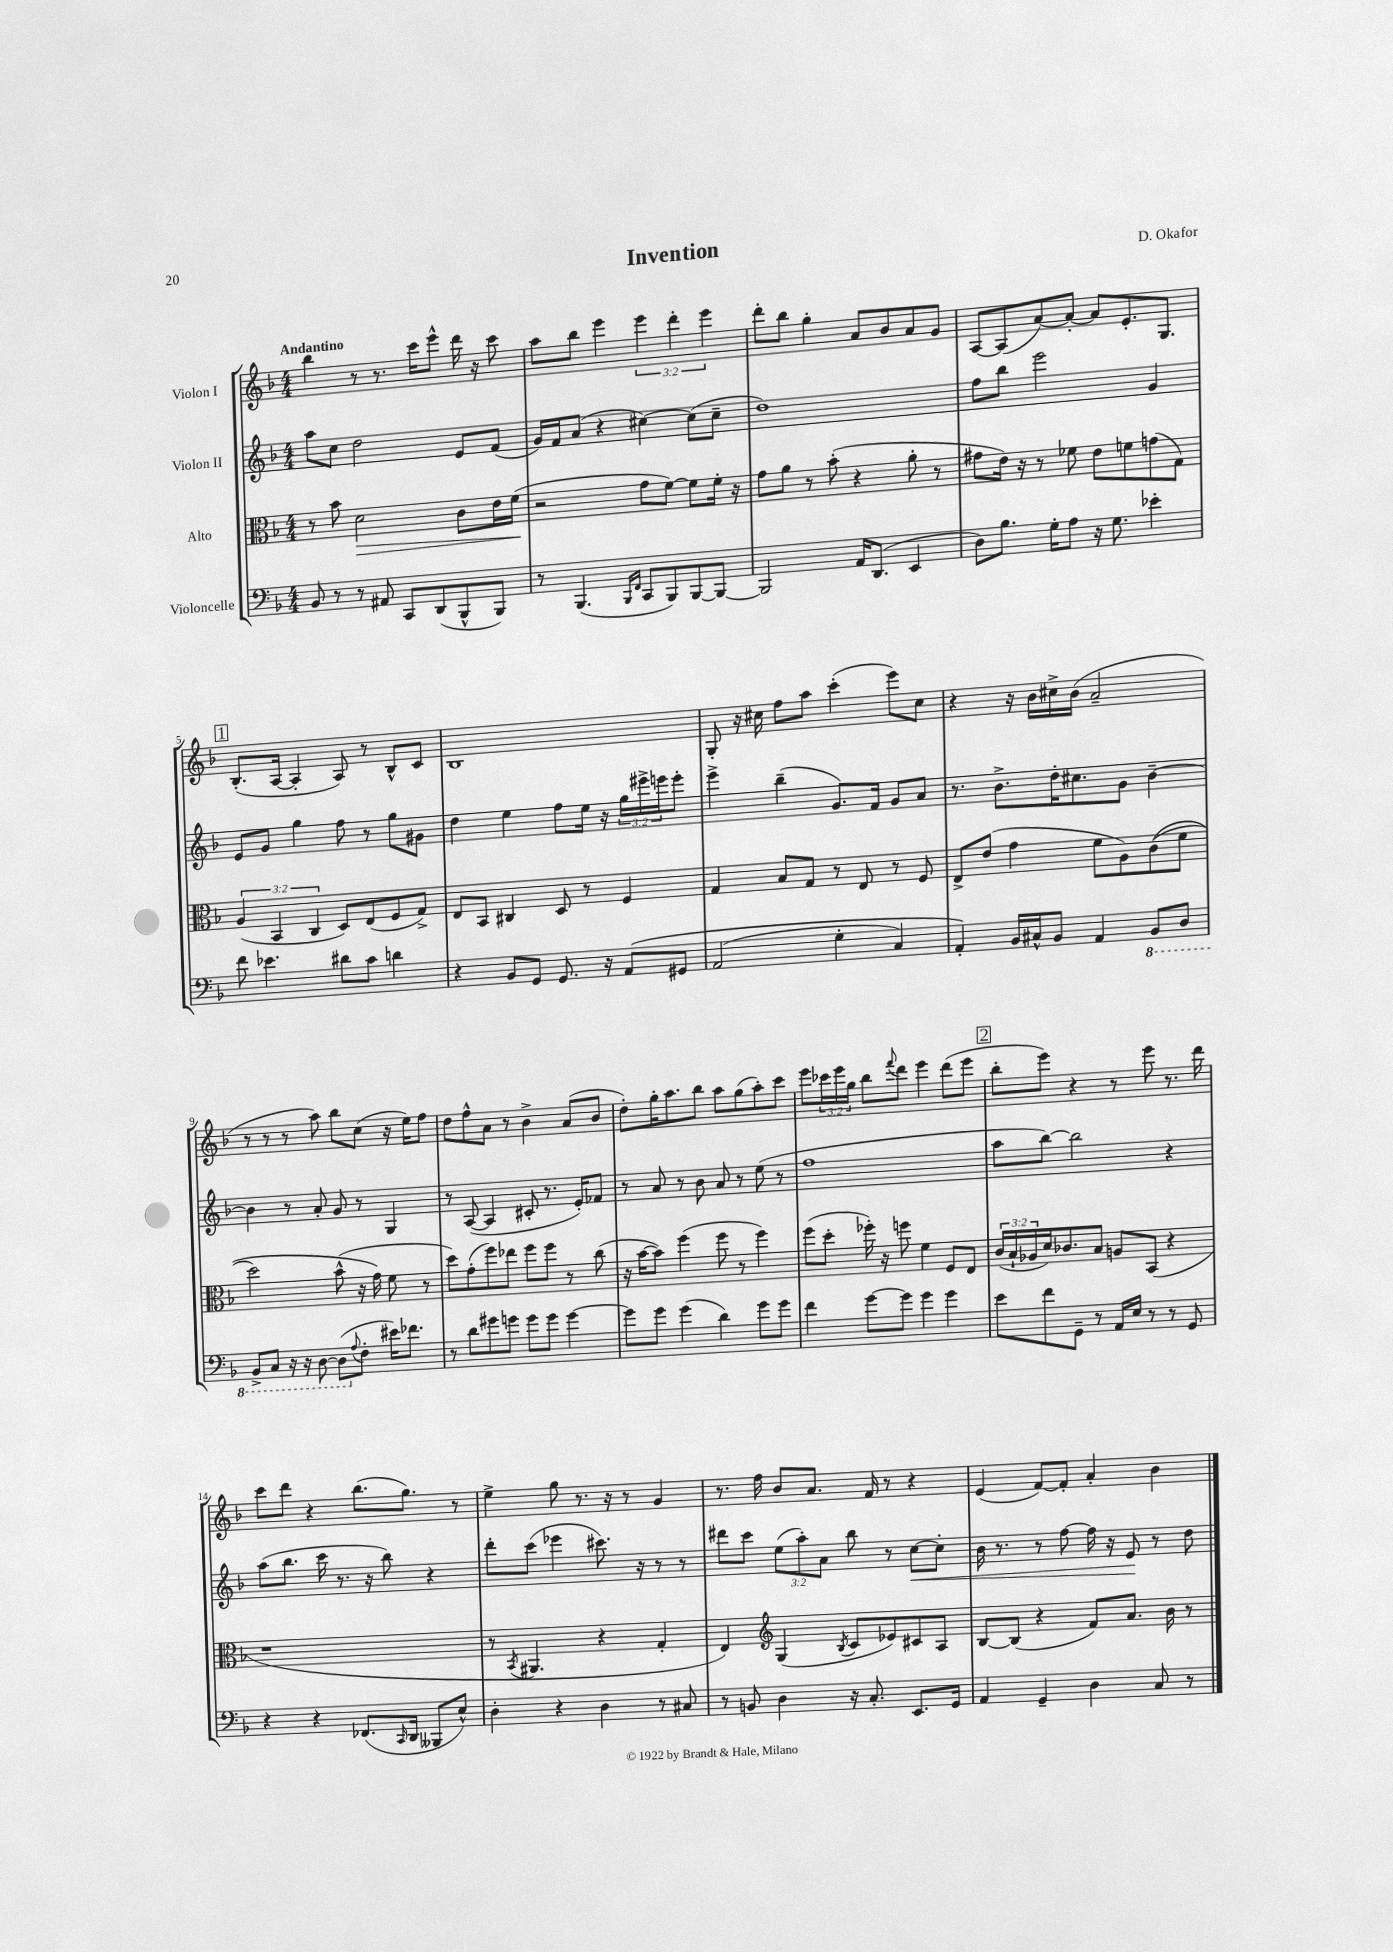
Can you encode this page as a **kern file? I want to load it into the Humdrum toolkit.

**kern	**kern	**dynam	**kern	**dynam	**kern
*part4	*part3	*part3	*part2	*part2	*part1
*staff4	*staff3	*staff3	*staff2	*staff2	*staff1
*I"Violoncelle	*I"Alto	*	*I"Violon II	*	*I"Violon I
*clefF4	*clefC3	*	*clefG2	*	*clefG2
*k[b-]	*k[b-]	*	*k[b-]	*	*k[b-]
*M4/4	*M4/4	*	*M4/4	*	*M4/4
=1	=1	=1	=1	=1	=1
!	!	!	!	!	!LO:TX:a:B:t=Andantino
8BB-/	8r	.	8aa\L	.	4bb-\
8r	8b-\	.	8cc\J	.	.
!	!	!LO:HP:b	!	!	!
8r	2d\	>	2dd\	.	8r
8AA#X/	.	.	.	.	8.r
8CC/L	.	.	.	.	.
.	.	.	.	.	16ccc\KL
(8DD/	.	.	.	.	8eee^^\J
8BBB-^^/	8c\L	.	8e/L	.	16ddd\
.	.	.	.	.	16r
8BBB-/J)	16e\L	.	(8f/J	.	8ccc\
.	(16f\JJ	.	.	.	.
.	.	]	.	.	.
=2	=2	=2	=2	=2	=2
8r	2r	.	16g/LL)	.	8aa\L
.	.	.	16f/J	.	.
(4.BBB-/	.	.	(8a/J	.	8bb-\J
.	.	.	4r	.	4eee\
16qqBBB-/LL	.	.	.	.	.
16qqFF/JJ	.	.	.	.	.
8CC/L	8g\L	.	[4cc#X\)	.	6eee\
8BBB-/)	[8f\J)	.	.	.	.
.	.	.	.	.	6ddd'\
[8BBB-/	8f\L]	.	(8cc#\L]	.	.
.	.	.	.	.	6eee\
8BBB-/J_	16f'\Jk	.	8cc#~\J	.	.
.	16r	.	.	.	.
=3	=3	=3	=3	=3	=3
2BBB-/]	8g\L	.	1dd)	.	8ddd'\L
.	8a\J	.	.	.	8bb-\J
.	8r	.	.	.	4gg'\
.	(8b-'\	.	.	.	.
16AA/KL	4r	.	.	.	8a/L
(8.DD/J	.	.	.	.	.
.	.	.	.	.	8b-/
4EE/	8a'\	.	.	.	8a/
.	8r	.	.	.	8g/J
=4	=4	=4	=4	=4	=4
8D\L)	8g#X\L	.	8ff\L	.	[8A/L
8.B-\J	16e\Jk)	.	8bb-\J	.	(8A/]
.	16r	.	.	.	.
.	8r	.	2eee\	.	[8a/)
16G'\KL	.	.	.	.	.
8A\J	8f-X\	.	.	.	8a'/J_
16r	8e\L	.	.	.	8a/L]
8.G\	.	.	.	.	.
.	8fn\	.	.	.	8.e'/
4e-X'\	(8gn\	.	4g/	.	.
.	.	.	.	.	8.G/J
.	8G\J)	.	.	.	.
!!LO:LB:g=z
!!LO:REH:place=s1:t=1
=5	=5	=5	=5	=5	=5
8f\	(6A/	.	8e/L	.	(8.B-'/L
4.e-X\	.	.	8g/J	.	.
.	6BB-/	.	.	.	.
.	.	.	.	.	[16A/Jk
.	.	.	4gg\	.	4A'/]
.	6C/	.	.	.	.
8d#X\L	8D/L)	.	8ff\	.	8A/)
8c\J	(8E/	.	8r	.	8r
4dn\	8F/	.	8gg\L	.	8B-^^/L
.	8G^/J)	.	8g#X\J	.	8c/J
=6	=6	=6	=6	=6	=6
4r	8E/L	.	4dd\	.	1B-
.	8BB-/J	.	.	.	.
8BB-/L	4C#X/	.	4ee\	.	.
8GG/J	.	.	.	.	.
8.GG/	8D/	.	8ff\L	.	.
.	8r	.	16ee\Jk	.	.
16r	.	.	16r	.	.
(8AA/L	4F/	.	24gg\LL	.	.
.	.	.	24eee#X^\	.	.
.	.	.	24eeen\J	.	.
8GG#X/J	.	.	8eee'\J	.	.
=7	=7	=7	=7	=7	=7
(2AA/	4G/	.	4eee^\	.	8G'/
.	.	.	.	.	16r
.	.	.	.	.	16cc#X\
.	8B-/L	.	(4bb-~\	.	8ff\L
.	8G/J	.	.	.	8aa\J
4G'\	8r	.	8.g/L)	.	(4ccc'\
.	8E/	.	.	.	.
.	.	.	16f/Jk	.	.
4C/)	8r	.	8g/L	.	8eee\L)
.	8F/	.	8a/J	.	8cc#\J
=8	=8	=8	=8	=8	=8
4AA'/)	8E^/L	.	8.r	.	4r
.	(8e/J	.	.	.	.
.	.	.	8.b-^\L	.	.
16BB-/LL	4g\	.	.	.	16r
16C#X^^/J	.	.	.	.	16b-\LL
8BB-/J	.	.	16dd'\K	.	16cc#X^\
.	.	.	8.cc#X\	.	(16b-\JJ
4AA/	8f\L	.	.	.	2a~/
.	8A\)	.	8g\J	.	.
*8ba	*	*	*	*	*
8BBB-/L	((8c\	.	[4b-~\	.	.
8DD/J	8f\J	.	.	.	.
!!LO:LB:g=z
=9	=9	=9	=9	=9	=9
8BBB-^/L	2dd\)	.	4b-\]	.	8r
8CC/J	.	.	.	.	8r
16r	.	.	8r	.	8r
16r	.	.	.	.	.
[8DD\	.	.	8a'/	.	8aa\)
(8DD\L]	(8b-^^\	.	8g/	.	8bb-\L
*X8ba	*	*	*	*	*
8qqA/	.	.	.	.	.
8F'\J	16r	.	8r	.	(8cc\J
.	16g\)	.	.	.	.
16e#X\KL)	8f\	.	4G/	.	16r
8.f-X\J	.	.	.	.	16ee\KL)
.	8r	.	.	.	8ff\J
=10	=10	=10	=10	=10	=10
8r	8dd\L)	.	8r	.	8dd\L
8d\L	(8g'\	.	([8A/	.	8ff^^\
8g#X\	8ff\)	.	4A/]	.	8a\J
8gn\J	8ee-X\J	.	.	.	8r
8g\L	8ff\L	.	8c#X'/	.	4b-^\
8g\J	8ff\J	.	8.r	.	.
[4g\	8r	.	.	.	(8a/L
.	.	.	16e'/KL)	.	.
.	(8cc\	.	8f-X/J	.	8b-/J
=11	=11	=11	=11	=11	=11
8g\L]	16r	.	8r	.	8dd'\L)
.	[16b-\KL	.	.	.	.
8g\J	8b-\J])	.	8a/	.	16gg'\K
.	.	.	.	.	8.aa\
(4g\	(4ff\	.	8r	.	.
.	.	.	8b-\	.	8bb-\J
4d\)	8ff\	.	8a/	.	8aa\L
.	8r	.	8r	.	(8gg\
8g\L	4ff\)	.	(8ee\	.	8aa'\)
8g\J	.	.	8r	.	8ccc\J
=12	=12	=12	=12	=12	=12
4f\	(8ff\L	.	1ff	.	8eee\L
.	8dd'\J	.	.	.	24ccc-X\L
.	.	.	.	.	24eee\
.	.	.	.	.	24gg\JJ
[8g\L	16ff-X'\)	.	.	.	8bb-\L
.	16r	.	.	.	.
.	.	.	.	.	8qqfff/
8g\J]	8ffn\	.	.	.	8ddd\J
4g\	4f\	.	.	.	4eee\
4g\	8F/L	.	.	.	(8ddd\L
.	8E/J	.	.	.	8eee\J
!!LO:REH:place=s1:t=2
=13	=13	=13	=13	=13	=13
8e\L	(24c/LL	.	8aa\L	.	8bb-'\L
.	24B-`/	.	.	.	.
.	24A-X/	.	.	.	.
8f\	16d/J)	.	[8bb-\J)	.	8eee\J)
.	8.c-X/	.	.	.	.
8GG~\J	.	.	2bb-\]	.	4r
8r	8B-/J	.	.	.	.
16AA/LL	8An/L	.	.	.	8r
16E/JJ	.	.	.	.	.
8r	(8BB-/J	.	.	.	8eee\
8r	4r	.	4r	.	8.r
8GG/	.	.	.	.	.
.	.	.	.	.	16ddd\
!!LO:LB:g=z
=14	=14	=14	=14	=14	=14
4r	1r	.	(8aa\L	.	8ccc\L
.	.	.	8.bb-\J	.	8ddd\J
4r	.	.	.	.	4r
.	.	.	16ccc\	.	.
.	.	.	8.r	.	.
(8.FF-X/L	.	.	.	.	(8.bb-\L
.	.	.	16r	.	.
.	.	.	8bb-\)	.	.
16qqCC/	.	.	.	.	.
16DD/Jk	.	.	.	.	8.gg\J)
8BBB--X/L	.	.	4r	.	.
8E^^/J)	.	.	.	.	8r
=15	=15	=15	=15	=15	=15
4D'\	8r	.	8ddd'\L	.	4ee^\
.	8qBB-/	.	.	.	.
.	4.AA#X/	.	(8ccc\J	.	.
4r	.	.	4eee-X\	.	8gg\
.	.	.	.	.	8.r
4D\	4r	.	8.ccc#X\)	.	.
.	.	.	.	.	16r
.	.	.	.	.	8r
.	.	.	16r	.	.
8r	4G'/	.	8r	.	4g/
8C#X/	.	.	8r	.	.
=16	=16	=16	=16	=16	=16
8r	4E/)	.	8ddd#X\L	.	8.r
8BBn/	.	.	8ccc\J	.	.
.	.	.	.	.	16ff\
*	*clefG2	*	*	*	*
4D\	(4G/	.	(12ee\L	.	8b-/L
.	.	.	12aa'\)	.	.
.	.	.	.	.	8.a/J
.	.	.	12a\J	.	.
.	8qB-/	.	.	.	.
16r	8c/L	.	8bb-\	.	.
8.C'/	.	.	.	.	16f/
.	8e-X/)	.	8r	.	8r
!	!	!	!	!LO:HP:b	!
8.EE/L	8c#X/	.	[8cc\L	<	4r
.	8A/J	.	8cc'\J]	.	.
16GG/Jk	.	.	.	.	.
=17	=17	=17	=17	=17	=17
4AA/	[8B-/L	.	16b-\	.	(4e/
.	.	.	8.r	.	.
.	(8B-/J]	.	.	.	.
4GG~/	4r	.	8r	.	[8f/L)
.	.	.	[8ff\	.	8f'/J]
4D\	8f/L)	.	16ff\]	.	4a'/
.	.	.	16r	.	.
.	8.a/J	.	8e/	.	.
8C/	.	.	8r	[	4b-\
.	16b-\	.	.	.	.
8r	8r	.	8dd\	.	.
==	==	==	==	==	==
*-	*-	*-	*-	*-	*-
